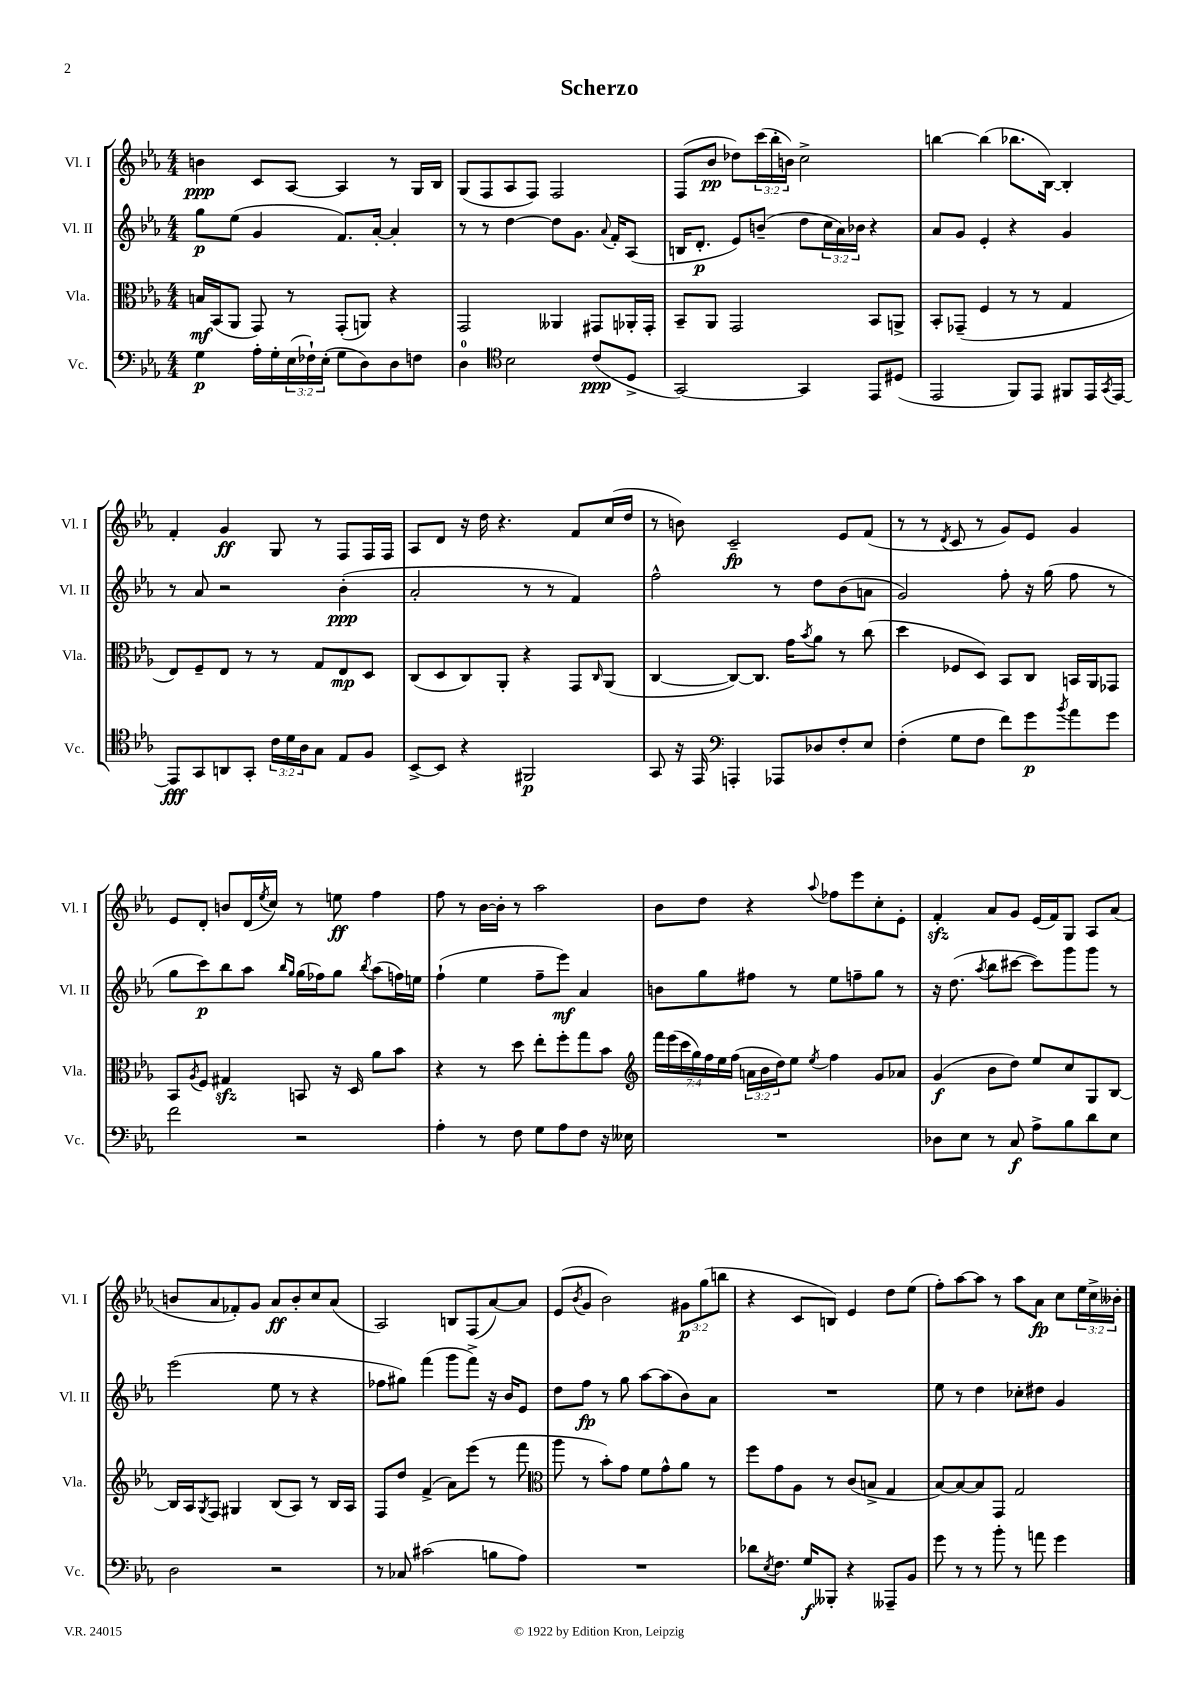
\header { title = "Scherzo" }
<<
\new StaffGroup <<
\new Staff = "s0" \with { instrumentName = "Vl. I" shortInstrumentName = "Vl. I" } {
    \clef treble \key ees \major \numericTimeSignature \time 4/4 \override Staff.TupletNumber.text = #tuplet-number::calc-fraction-text
    b'4\ppp c'8 aes8~ aes4 r8 g16 bes16 |
    g8( f8 aes8 f8) f2 |
    f8( bes'8\pp des''8) \tuplet 3/2 { c'''16( bes''16-. b'16) } c''2-> |
    b''4~ b''4( bes''8. bes16~) bes4-. |
    f'4-. g'4\ff g8 r8 f8 f16 f16 |
    aes8 d'8 r16 d''16 r4. f'8 c''16( d''16 |
    r8 b'8) c'2--\fp ees'8 f'8( |
    r8 r8 \acciaccatura { d'8 } c'8 r8 g'8) ees'8 g'4 |
    ees'8 d'8-. b'8 d'16( \acciaccatura { ees''8 } c''16) r8 e''8\ff f''4 |
    f''8 r8 bes'16~ bes'16-. r8 aes''2 |
    bes'8 d''8 r4 \appoggiatura { aes''8 } fes''8 ees'''8 c''8-. ees'8-. |
    f'4-.\sfz aes'8 g'8 ees'16( f'16) g8 aes8 aes'8( |
    b'8 aes'8 fes'8-.) g'8 aes'8\ff b'8-. c''8 aes'8( |
    aes2) b8 f8( aes'8~) aes'8 |
    ees'8( \acciaccatura { bes'8 } g'8 bes'2) \tuplet 3/2 { gis'8\p g''8( b''8 } |
    r4 c'8 b8) ees'4 d''8 ees''8( |
    f''8-.) aes''8~ aes''8 r8 aes''8 aes'8\fp c''8 \tuplet 3/2 { ees''16 c''16-> beses'16-. } \bar "|." |
}
\new Staff = "s1" \with { instrumentName = "Vl. II" shortInstrumentName = "Vl. II" } {
    \clef treble \key ees \major \numericTimeSignature \time 4/4 \override Staff.TupletNumber.text = #tuplet-number::calc-fraction-text
    g''8\p ees''8( g'4 f'8.) aes'16~-. aes'4-. |
    r8 r8 d''4~ d''8 g'8. \appoggiatura { aes'8 } f'16-. aes8( |
    b16 d'8.-.\p ees'8) b'8--( d''8 \tuplet 3/2 { c''16 aes'16) bes'16 } r4 |
    aes'8 g'8 ees'4-. r4 g'4 |
    r8 aes'8 r2 bes'4-.\ppp( |
    aes'2-. r8 r8 f'4) |
    f''2-^ r8 d''8 bes'8( a'8 |
    g'2) f''8-. r16 g''16( f''8 r8 |
    g''8 c'''8\p) bes''8 aes''8 \grace { bes''16 g''16 } g''16( fes''16) g''8 \acciaccatura { bes''8 } aes''8( f''16) e''16 |
    f''4-!( ees''4 f''8-- ees'''8\mf) aes'4 |
    b'8 g''8 fis''8 r8 ees''8 f''8-- g''8 r8 |
    r16 d''8.( \acciaccatura { aes''8 } bes''8 cis'''8~ cis'''8) g'''8 g'''8 r8 |
    ees'''2( ees''8 r8 r4 |
    fes''8 gis''8) f'''4( g'''8 f'''8->) r16 bes'16 ees'8 |
    d''8 f''8\fp r8 g''8 aes''8~ aes''8( bes'8) aes'8 |
    R1 |
    ees''8 r8 d''4 ces''8-. dis''8 g'4 \bar "|." |
}
\new Staff = "s2" \with { instrumentName = "Vla." shortInstrumentName = "Vla." } {
    \clef alto \key ees \major \numericTimeSignature \time 4/4 \override Staff.TupletNumber.text = #tuplet-number::calc-fraction-text
    b16\mf bes,16( aes,8 g,8) r8 g,8-.( a,8) r4 |
    g,2 aeses,4 gis,8 aes,16-. gis,16-. |
    bes,8-- aes,8 g,2 bes,8 a,8-> |
    bes,8-. ges,8--( f4 r8 r8 g4 |
    ees8) f8-- ees8 r8 r8 g8 ees8\mp d8 |
    c8( d8 c8) aes,8-. r4 g,8 \grace { c16 } aes,8( |
    c4~ c8~) c8. g'16 \acciaccatura { bes'8 } aes'8 r8 c''8( |
    d''4 fes8 d8) bes,8 c8 b,16 aes,16 ges,8 |
    bes,8 \acciaccatura { aes8 } f8 gis4\sfz b,8 r16 d16 aes'8 bes'8 |
    r4 r8 d''8 ees''8-. f''8-. g''8 bes'8 |
    \clef treble \tuplet 7/4 { f'''16 ees'''16( c'''16 g''16) f''16 ees''16 f''16( } \tuplet 3/2 { a'16 bes'16 d''16) } ees''8 \acciaccatura { ees''8 } f''4 g'8 aes'8 |
    g'4\f( bes'8 d''8) ees''8 c''8 g8 bes8~ |
    bes16 aes16 \acciaccatura { g8 } f8 gis4 bes8( aes8) r8 bes16 aes16 |
    f8 d''8 f'4->( aes'8) ees'''8( r8 f'''8 |
    \clef alto aes''8 r8 bes'8-.) g'8 f'8 g'8-^ aes'8 r8 |
    f''8 g'8 aes8 r8 c'8( b8-> g4 |
    bes8~) bes8~ bes8 g,8 g2 \bar "|." |
}
\new Staff = "s3" \with { instrumentName = "Vc." shortInstrumentName = "Vc." } {
    \clef bass \key ees \major \numericTimeSignature \time 4/4 \override Staff.TupletNumber.text = #tuplet-number::calc-fraction-text
    g4\p aes16-. g16-. \tuplet 3/2 { ees16( fes16-!) ees16-.( } g8 d8) d8 f8 |
    d4-0 \clef tenor bes2 c'8\ppp( d8-> |
    g,2~) g,4 ees,8 dis8( |
    ees,2 f,8) ees,8 fis,8 ees,16 \acciaccatura { g,8 } ees,16~ |
    ees,8\fff g,8 a,8 g,8-. \tuplet 3/2 { c'16 d'16 aes16 } g8 ees8 f8 |
    bes,8~-> bes,8 r4 fis,2\p |
    g,8 r16 ees,16 \clef bass a,,4-. aes,,8 des8 f8-. ees8 |
    f4-.( g8 f8 f'8) g'8\p \acciaccatura { bes'8 } aes'8 g'8 |
    f'2 r2 |
    aes4-. r8 f8 g8 aes8 f8 r16 eeses16 |
    R1 |
    des8 ees8 r8 c8\f aes8-> bes8 d'8 ees8 |
    d2 r2 |
    r8 ces8 cis'2( b8 aes8) |
    R1 |
    des'8 \acciaccatura { ees8 } f8. g16\f beses,,8-. r4 aeses,,8-- bes,8 |
    g'8 r8 r8 bes'8-. r8 a'8 g'4 \bar "|." |
}
>>
>>
\layout { \context { \Score \remove "Bar_number_engraver" } }
